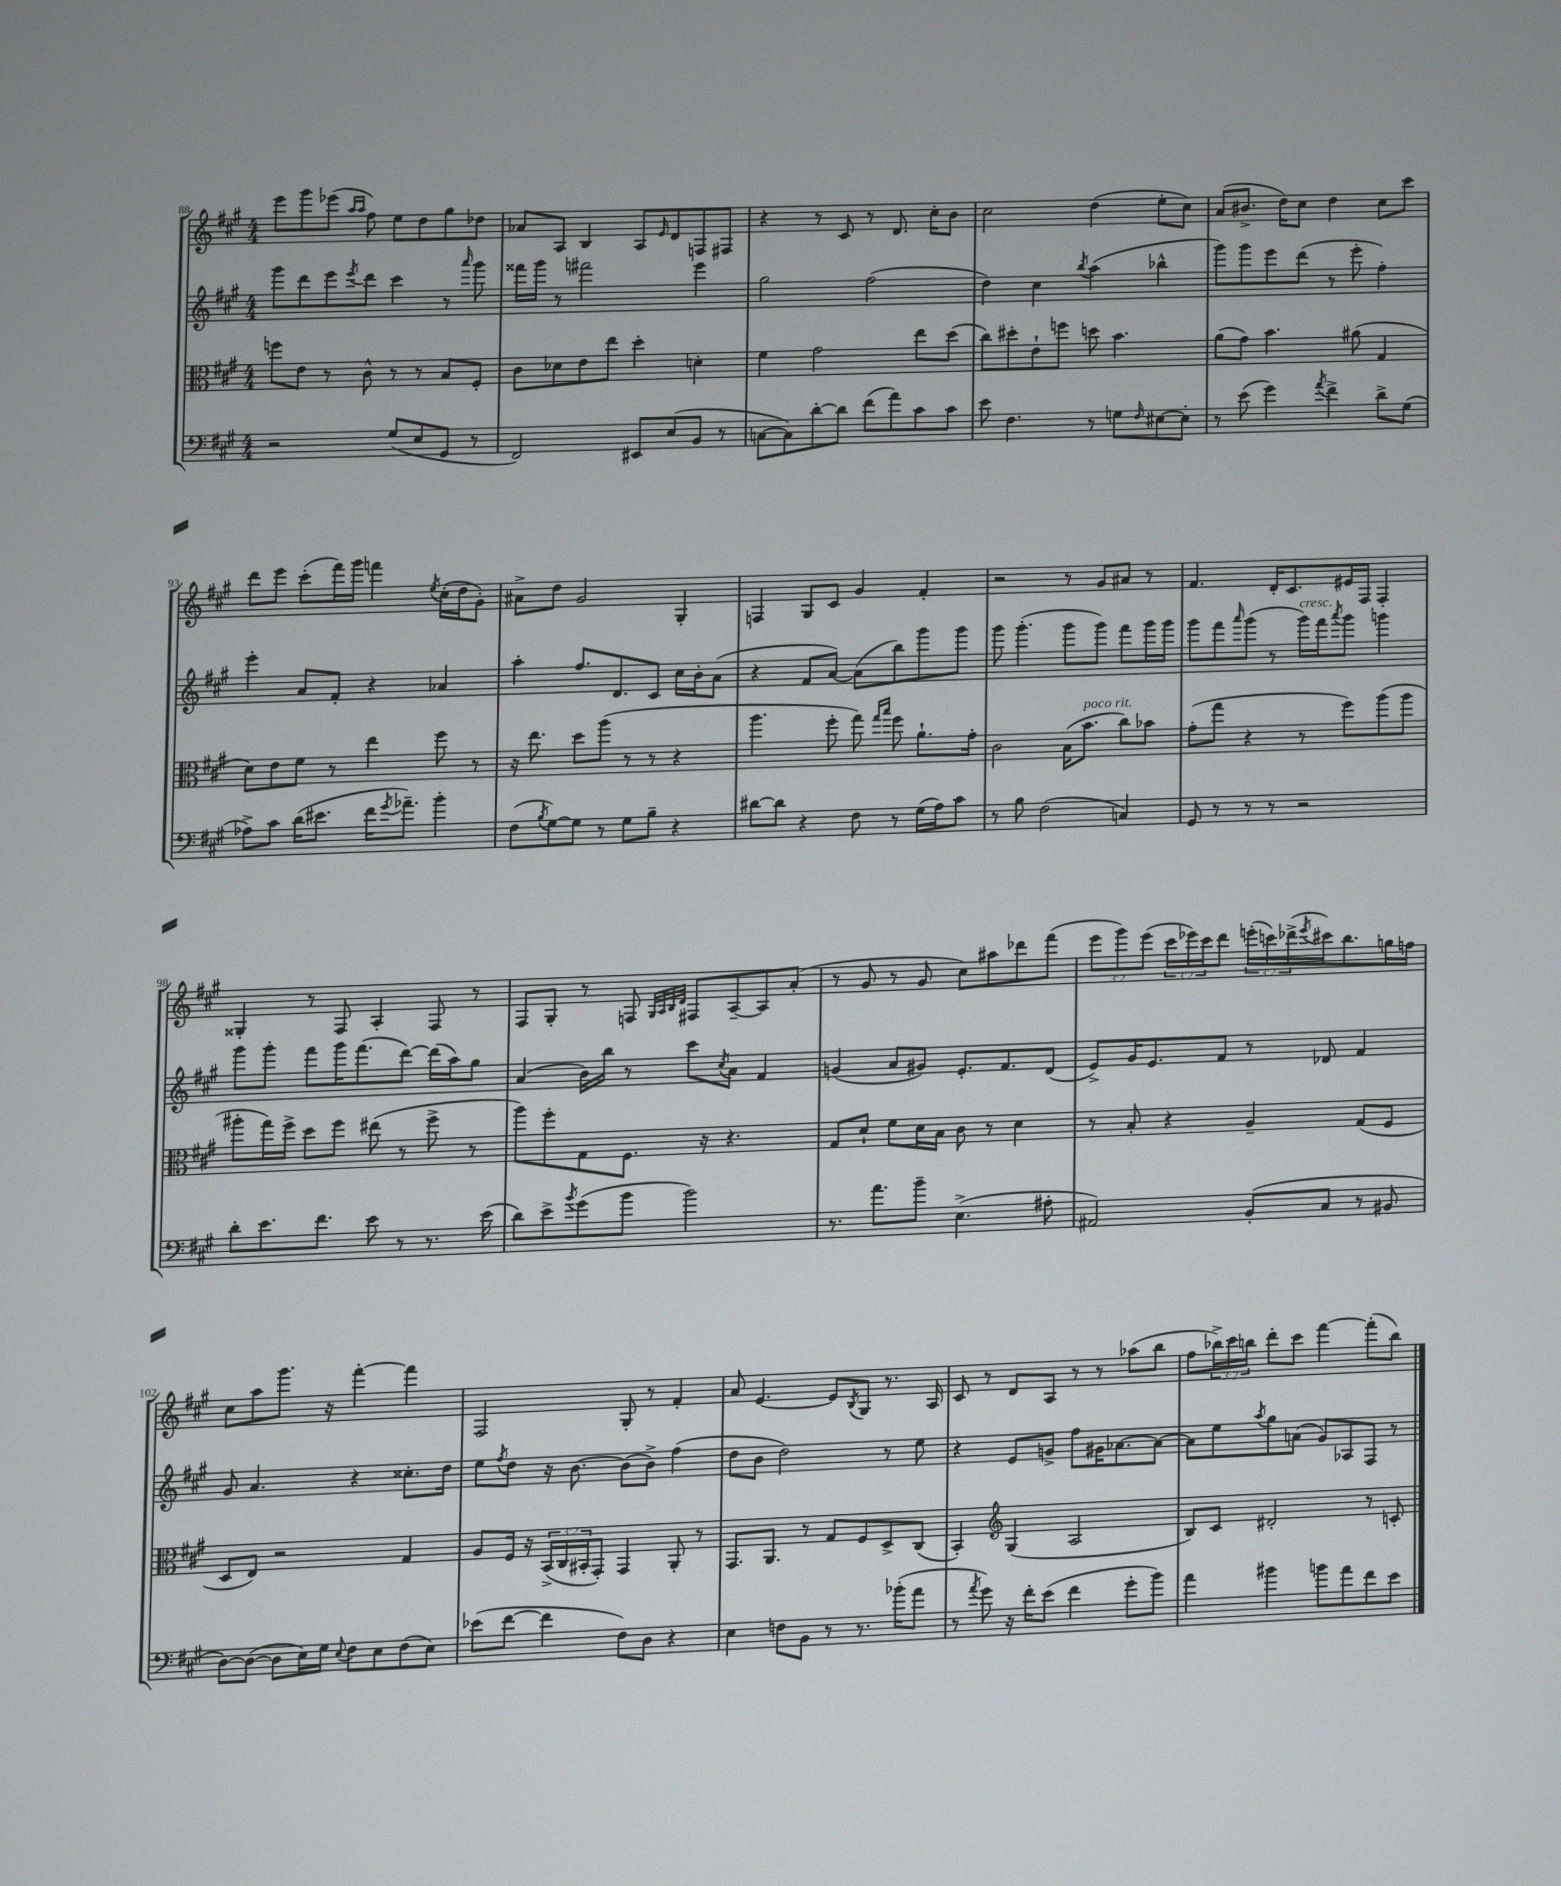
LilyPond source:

<<
\new StaffGroup <<
\new Staff = "s0" {
    \clef treble \key a \major \numericTimeSignature \time 4/4 \override Staff.TupletNumber.text = #tuplet-number::calc-fraction-text
    e'''8 gis'''8 ees'''8( \grace { a''16 a''16 } fis''8) e''8 d''8 gis''8 des''8 |
    aes'8 a8 b4 a8 \grace { e'16 } d'8 f8 fis8 |
    r4 r8 cis'8 r8 d'8. cis''16-. b'8 |
    cis''2 d''4( e''8-. cis''8) |
    a'8( bis'8.-> d''16) cis''8 d''4 cis''8 cis'''8 |
    d'''8 e'''8 cis'''8-.( fis'''16) gis'''16 f'''4 \acciaccatura { e''8 } cis''16-.( d''16 gis'8-.) |
    ais'8-> d''8 gis'2 gis4-. |
    f4 gis8 cis'8 gis'4 fis'4-. |
    r2 r8 gis'8 ais'8 r8 |
    fis'4. d'16-. cis'8. eis'16 fis16 fis4-. |
    gisis4-. r8 fis8 a4-. fis8 r8 |
    fis8 gis8-. r8 f8 \grace { gis32 a32 b32 d'32 } fis8 a8~-- a8 a'8-.( |
    r8 gis'8 r8 gis'8 cis''8) ais''8 des'''8 fis'''8( |
    \tuplet 3/2 { e'''8 gis'''8) e'''8( } \tuplet 3/2 { cis'''16 ees'''16) cis'''16 } d'''8 \tuplet 3/2 { e'''16-.( c'''16) des'''16->( } \acciaccatura { e'''8 } cis'''16) b''8. g''16 f''16 |
    cis''8 a''8 gis'''8. r16 fis'''4~-. fis'''4 |
    fis2 gis8-. r8 fis'4-. |
    a'8 e'4.~ e'8 \acciaccatura { b8 } gis8 r8. a16 |
    cis'8 r8 d'8 a8 r8 r8 aes''8( b''8 |
    fis''8 \tuplet 3/2 { bes''16->) cis'''16 b''16 } d'''8-. cis'''8 fis'''4~ fis'''8-.( b''8) \bar "|." |
}
\new Staff = "s1" {
    \clef treble \key a \major \numericTimeSignature \time 4/4
    gis'''8 d'''8 e'''8 \acciaccatura { e'''8 } d'''8 cis'''4 r8 \grace { a'''16 } gis'''8 |
    fisis'''16 gis'''16 r8 fis'''2 e'''4 |
    gis''2 fis''2( |
    d''4) cis''4 \acciaccatura { b''8 } a''4( bes''4-^ |
    gis'''8) gis'''8 e'''8 d'''8( r8 e'''8-. fis''4-.) |
    e'''4-. a'8 fis'8-. r4 aes'4 |
    a''4-. fis''8. d'8. cis'8 cis''16 b'16-. a'8( |
    r4 fis'8 a'8~) a'8( b''8) gis'''8 gis'''8 |
    gis'''8 gis'''4.-.( gis'''8 gis'''8) fis'''8 gis'''16 gis'''16 |
    gis'''8 fis'''8 \grace { a'''16 } gis'''8( r8 gis'''16^\markup { \italic "cresc." }) fis'''16 \acciaccatura { a'''8 } gis'''8 g'''4 |
    gis'''8 gis'''8-. fis'''8 gis'''16 fis'''8.( d'''8~) d'''16( a''16) gis''8 |
    a'4( b'16) b''16 r8 cis'''8 \acciaccatura { cis''8 } a'8 fis'4 |
    g'4( a'8 gis'8) e'8.-. fis'8. d'8( |
    e'8->) gis'16 e'8. fis'8 r8 des'8 fis'4 |
    gis'8 a'4. r4 cisis''8.-. d''16 |
    e''8 \acciaccatura { fis''8 } d''8 r16 b'8.~ b'8( b'8->) fis''4( |
    d''8 b'8 d''2) r8 e''8 |
    r4 e'8 g'8-> fis''8 gis'16 aes'8.~ aes'8~ |
    aes'8 e''8 \acciaccatura { a''8 } gis''8 a'8( gis'8) aes8 fis8 r8 \bar "|." |
}
\new Staff = "s2" {
    \clef alto \key a \major \numericTimeSignature \time 4/4 \override Staff.TupletNumber.text = #tuplet-number::calc-fraction-text
    f''8 e'8 r8 cis'8-^ r8 r8 b8 fis8-. |
    cis'8 des'8 e'8 e''8 d''4-. d'4-. |
    fis'4 gis'2 e''8 d''8( |
    cis''8) dis''8-. e'8-! f''8 d''8 b'4. |
    a'8( gis'8) b'4. ais'8( gis4 |
    d'8) e'8 fis'8 r8 e''4 fis''8 r8 |
    r16 e''8. d''8 a''8( r8 r8 r4 |
    a''4. fis''8-. gis''8) \grace { gis''16 b''16 } fis''8 a'8.-! gis'16-. |
    cis'2 b16( b'8.^\markup { \italic "poco rit." } cis''8) bes'8 |
    gis'8-.( gis''8 r4 r8 fis''8) a''8( a''8 |
    ais''8-. gis''16) fis''16-> d''8 fis''8 eis''8( r8 fis''8-> r8 |
    a''8) fis''8-. gis8 fis8. r16 r4. |
    gis8 d'8-! fis'8 d'16 b16 cis'8 r8 d'4 |
    r8 b8-. r4 a4-- gis8( fis8 |
    d8 e8) r2 gis4 |
    a8 fis16 r16 \tuplet 3/2 { b,16->( cis16 bis,16-. } gis,8-.) gis,4 a,8-. r8 |
    gis,8. a,8. r8 gis8 fis8 d8-> cis8( |
    b,4-.) \clef treble gis4( a2 |
    b8) cis'8 dis'2-. r8 c'8-. \bar "|." |
}
\new Staff = "s3" {
    \clef bass \key a \major \numericTimeSignature \time 4/4
    r2 gis8( e8 gis,8 r8 |
    fis,2) eis,8 e8( b,8 r8 |
    c8~ c8) d'8~-. d'8 fis'8( a'8) cis'8 cis'8 |
    e'8 fis4. r8 g8 \grace { fis16 } eis8~ eis8-. |
    r8 e'8( gis'4) \acciaccatura { a'8 } fis'4-> d'8-> gis8( |
    aes8->) cis'8 d'16( eis'8. fis'16 \acciaccatura { gis'8 } aes'8.--) b'4-. |
    fis8( \acciaccatura { b8 } gis8~) gis8 r8 gis8 b8-- r4 |
    dis'8~ dis'8 r4 fis8 r8 gis16( a16) cis'8 |
    r8 b8 fis2( c4) |
    gis,8 r8 r8 r8 r2 |
    d'8-. e'8. fis'8. e'8 r8 r8. e'16( |
    d'8) e'8-> \acciaccatura { b'8 } gis'8( b'8 b'2) |
    r8. a'8. b'8-- e4.->( ais8-. |
    ais,2) b,8-.( cis8 r8 bis,8 |
    d8~) d8~( d8 e16) gis16 \appoggiatura { e8 } fis8 e8 fis8( e8) |
    ees'8( fis'8~ fis'4 fis8) d8 r4 |
    e4 f8 b,8 r8 r8. bes'16-.( a'8 |
    r8 \acciaccatura { a'8 } gis'8) r16 fis'16-. e'8( fis'4 gis'8-. b'8) |
    a'4 bis'4 b'8 a'8 fis'8 e'8 \bar "|." |
}
>>
>>
\layout { \context { \Score currentBarNumber = #88 } }
